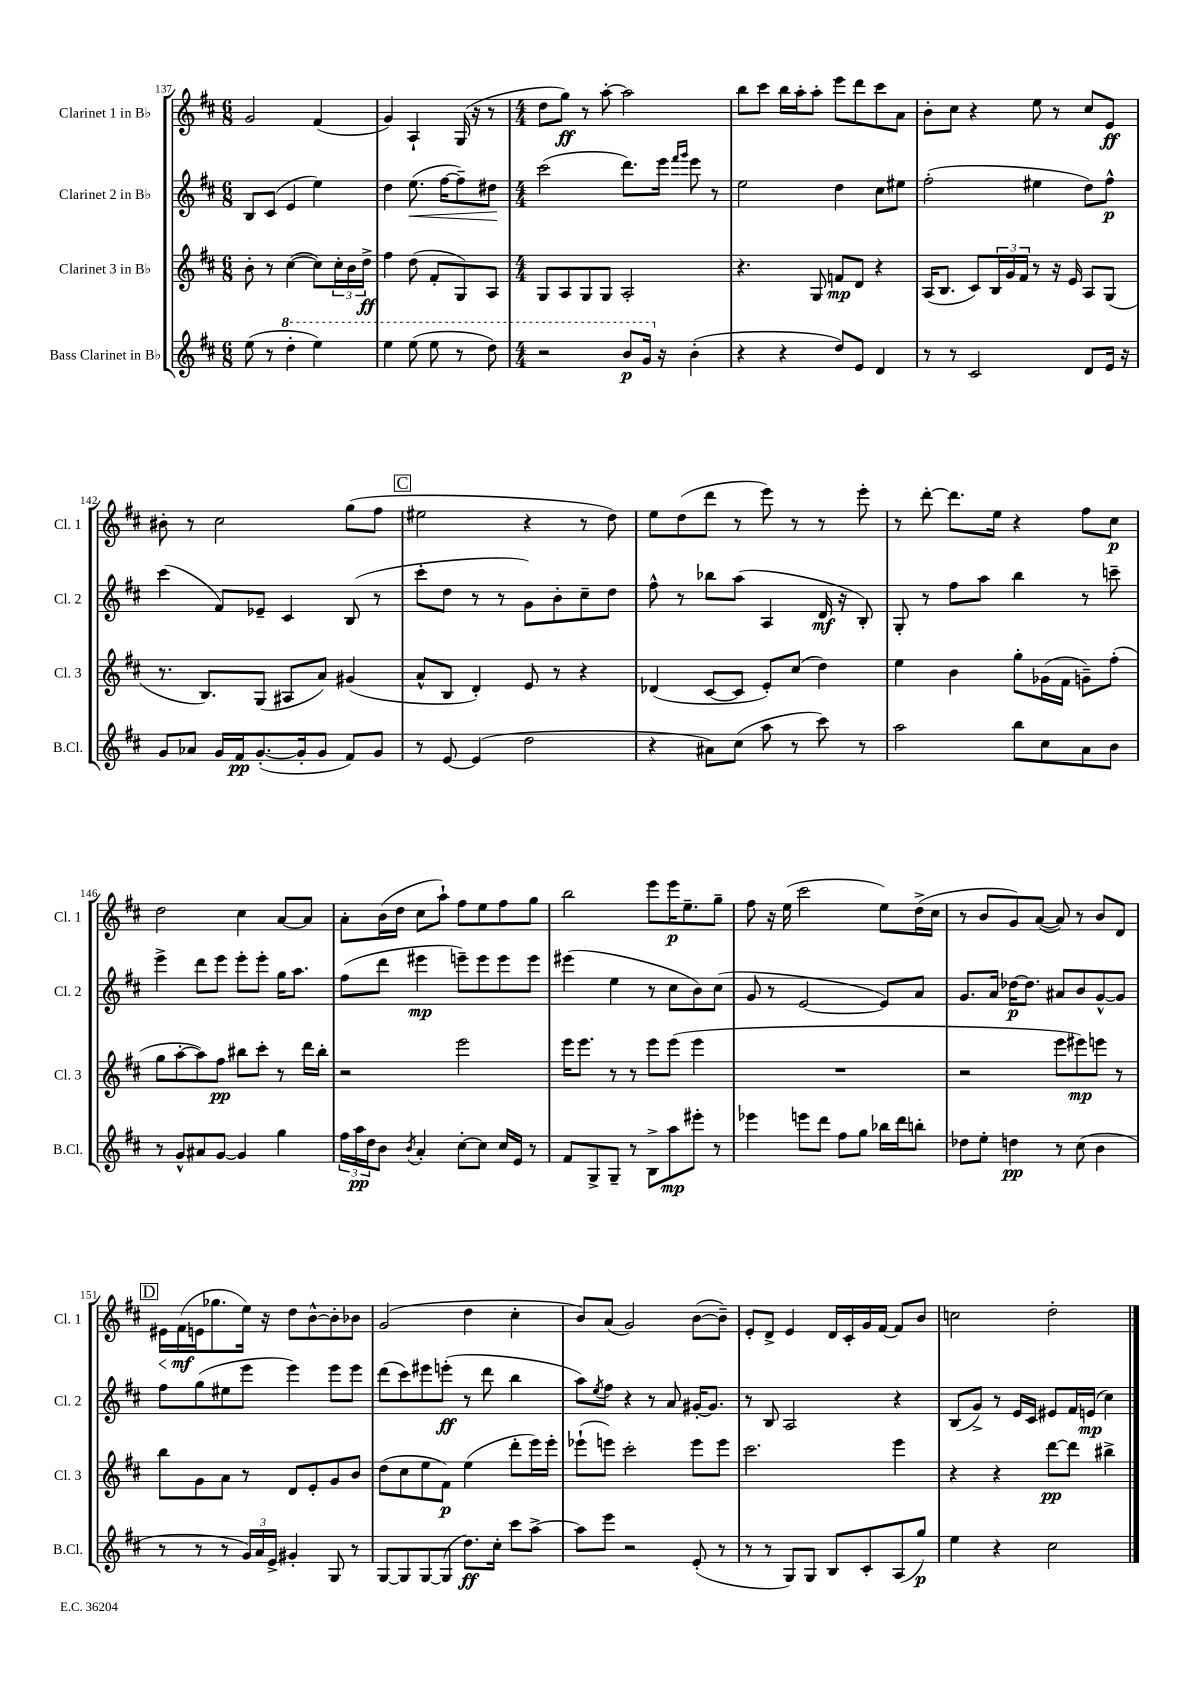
<<
\new StaffGroup <<
\new Staff = "s0" \with { instrumentName = "Clarinet 1 in Bb" shortInstrumentName = "Cl. 1" } {
    \clef treble \key d \major \numericTimeSignature \time 6/8
    g'2 fis'4( |
    g'4) a4-! g16( r16 r8 |
    \numericTimeSignature \time 4/4 d''8 g''8\ff) r8 a''8~-. a''2 |
    b''8 cis'''8 b''16 a''16-. a''8-. e'''8 d'''8 cis'''8 a'8 |
    b'8-. cis''8 r4 e''8 r8 cis''8 e'8\ff |
    bis'8-. r8 cis''2 g''8( fis''8 |
    \mark \markup { \box "C" } eis''2 r4 r8 d''8) |
    e''8 d''8( d'''8 r8 e'''8) r8 r8 e'''8-. |
    r8 d'''8~-. d'''8. e''16 r4 fis''8 cis''8\p |
    d''2 cis''4 a'8~ a'8 |
    a'8-. b'16( d''16 cis''8 a''8-!) fis''8 e''8 fis''8 g''8 |
    b''2 e'''8 e'''16\p e''8.-- g''8-- |
    fis''8 r16 e''16( cis'''2 e''8) d''16->( cis''16 |
    r8 b'8 g'8) a'8~( a'8) r8 b'8 d'8 |
    \mark \markup { \box "D" } eis'16\< fis'16\mf\!( e'16 ges''8. e''16) r16 d''8 b'8~-^ b'8-. bes'8 |
    g'2( d''4 cis''4-. |
    b'8) a'8( g'2) b'8~( b'8--) |
    e'8-. d'8-> e'4 d'16 cis'16-. g'16 fis'16~ fis'8 b'8 |
    c''2 d''2-. \bar "|." |
}
\new Staff = "s1" \with { instrumentName = "Clarinet 2 in Bb" shortInstrumentName = "Cl. 2" } {
    \clef treble \key d \major \numericTimeSignature \time 6/8
    b8 cis'8( e'4 e''4) |
    d''4 e''8.\<( fis''16~ fis''8--) dis''8\! |
    \numericTimeSignature \time 4/4 cis'''2( d'''8.) e'''16 \grace { fis'''16 g'''16 } e'''8 r8 |
    e''2 d''4 cis''8 eis''8 |
    fis''2-.( eis''4 d''8) fis''8-^\p |
    cis'''4( fis'8) ees'8-- cis'4 b8( r8 |
    \mark \markup { \box "C" } cis'''8-. d''8 r8 r8 g'8) b'8-. cis''8-- d''8 |
    fis''8-^ r8 bes''8 a''8( a4 d'16\mf r16 b8-.) |
    g8-. r8 fis''8 a''8 b''4 r8 c'''8-- |
    e'''4-> d'''8 e'''8 e'''8-. e'''8-. g''16 a''8. |
    fis''8( d'''8 eis'''4\mp e'''8--) e'''8 e'''8 e'''8 |
    eis'''4( e''4 r8 cis''8 b'8) cis''8( |
    g'8 r8 e'2~ e'8) a'8 |
    g'8. a'16 des''16~\p des''8. ais'8 b'8 g'8~-^ g'8 |
    \mark \markup { \box "D" } fis''8 g''8( eis''8 e'''8 e'''4) e'''8 e'''8 |
    d'''8( cis'''8) eis'''8 e'''8-.\ff( r8 d'''8 b''4 |
    a''8) \acciaccatura { e''8 } fis''8 r4 r8 a'8 gis'16~-. gis'8. |
    r8 b8 a2 r4 |
    b8( g'8->) r8 e'16 cis'16 eis'8 fis'16 e'16\mp( cis''4) \bar "|." |
}
\new Staff = "s2" \with { instrumentName = "Clarinet 3 in Bb" shortInstrumentName = "Cl. 3" } {
    \clef treble \key d \major \numericTimeSignature \time 6/8
    b'8-. r8 cis''4~( cis''8) \tuplet 3/2 { cis''16-. b'16 d''16->\ff } |
    fis''4 d''8( fis'8-. g8) a8 |
    \numericTimeSignature \time 4/4 g8 a8 g8 g8 a2-. |
    r4. g8 f'8\mp d'8 r4 |
    a16( b8. cis'8) \tuplet 3/2 { b16 g'16 fis'16 } r8 r16 e'16 a8 g8( |
    r8. b8.) g8( ais8 a'8) gis'4( |
    \mark \markup { \box "C" } a'8-^ b8 d'4-.) e'8 r8 r4 |
    des'4( cis'8~ cis'8 e'8-.) cis''8( d''4) |
    e''4 b'4 g''8-. ges'16( fis'16 g'8--) fis''8-.( |
    g''8 a''8~-. a''8) fis''8\pp bis''8 cis'''8-. r8 d'''16 bis''16-. |
    r2 e'''2 |
    e'''16 e'''8. r8 r8 e'''8 e'''8( e'''4 |
    R1 |
    r2 e'''8 eis'''8\mp) e'''8 r8 |
    \mark \markup { \box "D" } b''8 g'8 a'8 r8 d'8 e'8-. g'8 b'8 |
    d''8( cis''8 e''8 fis'8\p) e''4( d'''8-. e'''16) e'''16-. |
    ees'''8-!( e'''8) cis'''2-. e'''8 e'''8 |
    cis'''2. e'''4 |
    r4 r4 d'''8~\pp d'''8 bis''4-> \bar "|." |
}
\new Staff = "s3" \with { instrumentName = "Bass Clarinet in Bb" shortInstrumentName = "B.Cl." } {
    \clef treble \key d \major \numericTimeSignature \time 6/8
    e''8( r8 \ottava #1 d'''4-. e'''4) |
    e'''4 e'''8( e'''8 r8 d'''8) |
    \numericTimeSignature \time 4/4 r2 b''8\p g''16 \ottava #0 r16 b'4-.( |
    r4 r4 d''8) e'8 d'4 |
    r8 r8 cis'2 d'8 e'16 r16 |
    g'8 aes'8 g'16 fis'16\pp g'8.~-.( g'16-. g'8 fis'8) g'8 |
    \mark \markup { \box "C" } r8 e'8~ e'4( d''2 |
    r4 ais'8) cis''8( a''8 r8 cis'''8) r8 |
    a''2 b''8 cis''8 a'8 b'8 |
    r8 g'8-^ ais'8 g'8~ g'4 g''4 |
    \tuplet 3/2 { fis''16 a''16\pp d''16 } b'8 \acciaccatura { b'8 } a'4-. cis''8~-. cis''8 cis''16 e'16 r8 |
    fis'8 g8-> g8-- r8 b8-> a''8\mp eis'''8-. r8 |
    ees'''4 e'''8 d'''8 fis''8 g''8 bes''16 d'''16 b''8-. |
    des''8 e''8-. d''4\pp r8 cis''8( b'4 |
    \mark \markup { \box "D" } r8 r8 r8 \tuplet 3/2 { g'16) a'16 e'16-> } gis'4-. g8 r8 |
    g8~ g8 g8~ g8( d''8.\ff) cis''16-. cis'''8 a''8~-> |
    a''8 e'''8 r2 e'8-.( r8 |
    r8 r8 g8) g8 b8 cis'8-. a8( g''8\p) |
    e''4 r4 cis''2 \bar "|." |
}
>>
>>
\layout { \context { \Score currentBarNumber = #137 } }
